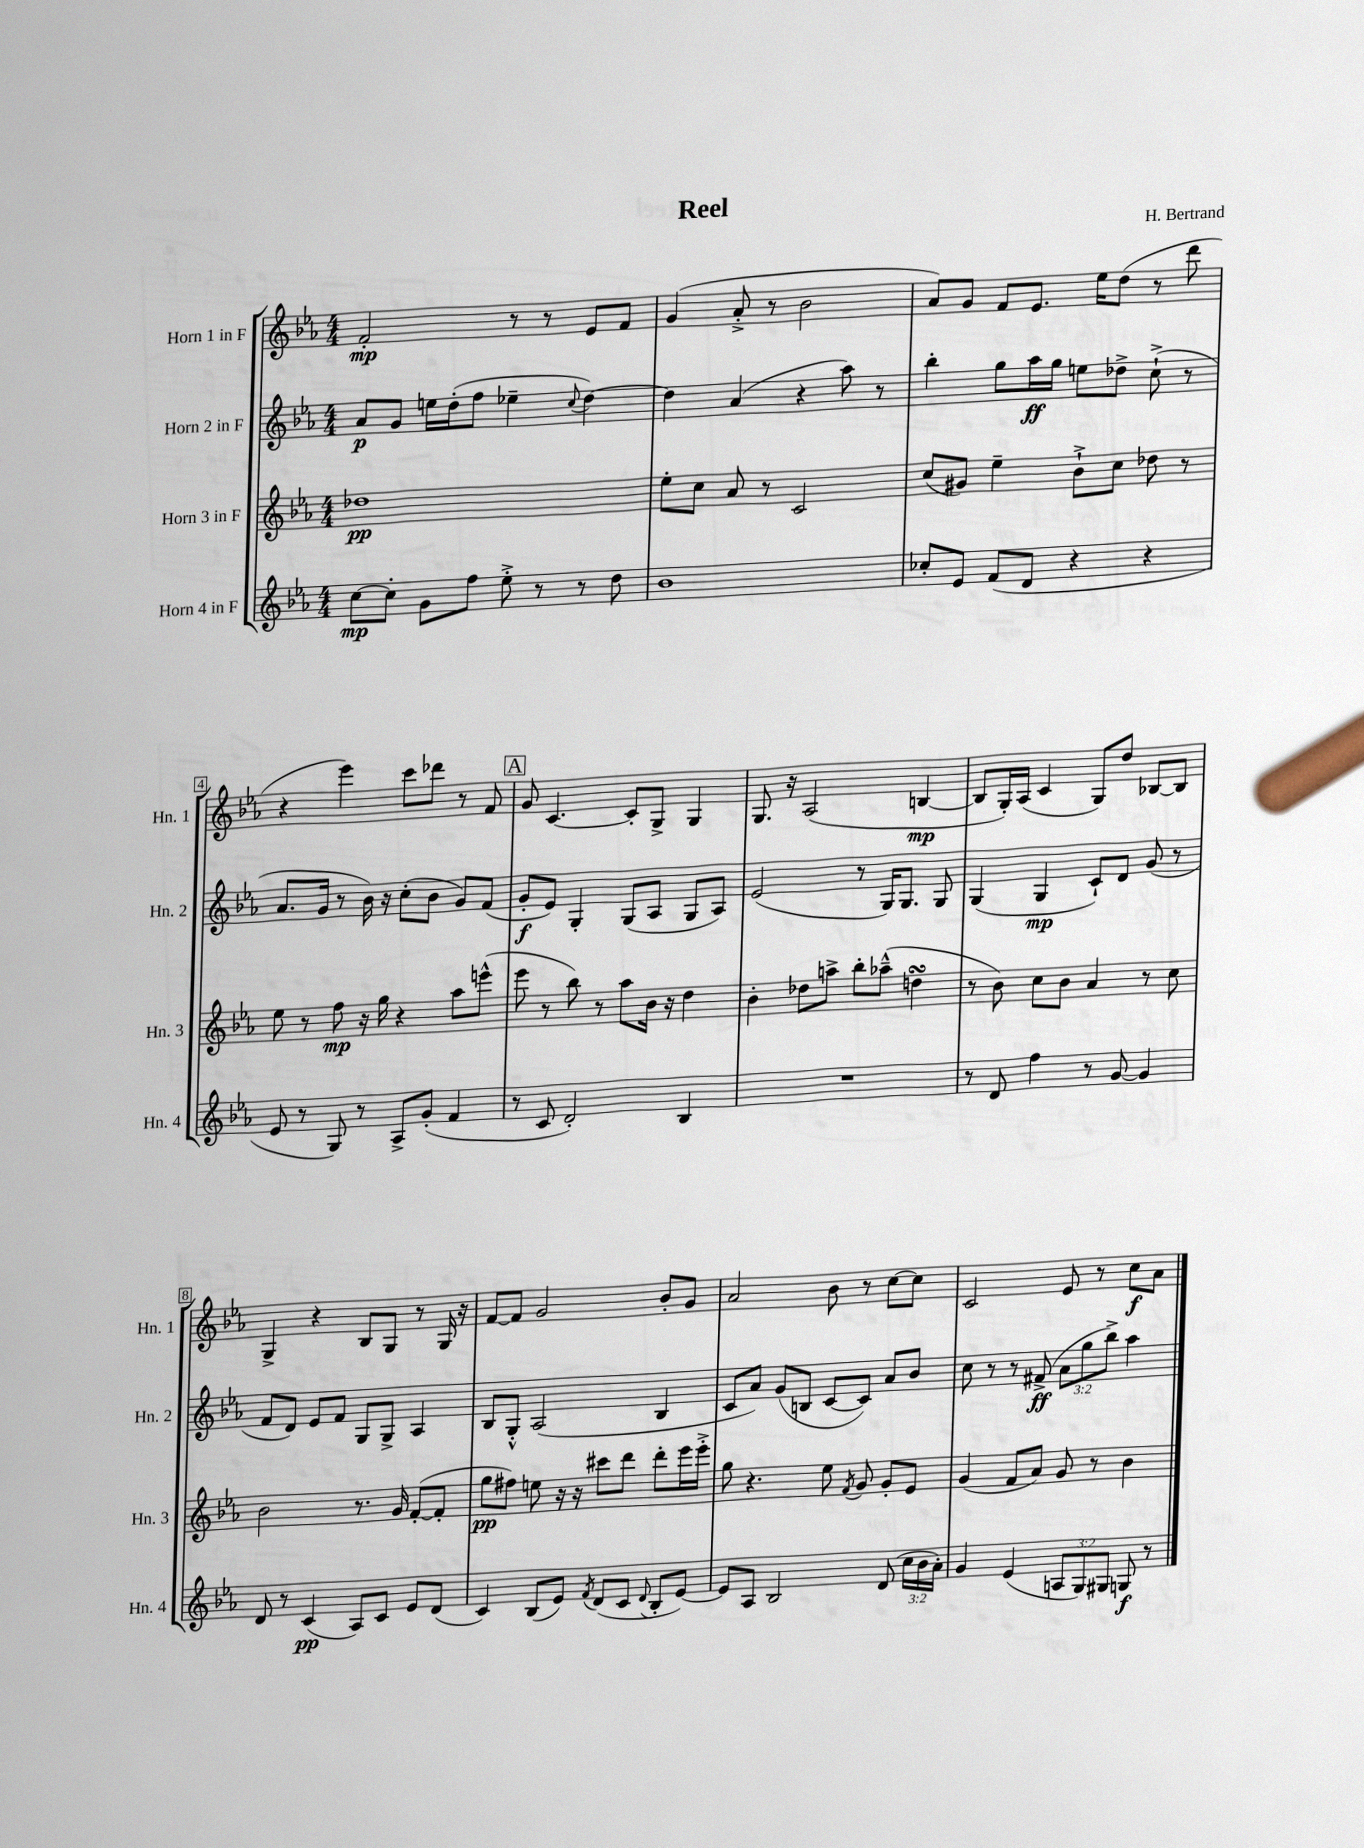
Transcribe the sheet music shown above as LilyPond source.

\header { title = "Reel" composer = "H. Bertrand" }
<<
\new StaffGroup <<
\new Staff = "s0" \with { instrumentName = "Horn 1 in F" shortInstrumentName = "Hn. 1" } {
    \clef treble \key ees \major \numericTimeSignature \time 4/4
    \autoBeamOff f'2-.\mp r8 r8 ees'8[ f'8] |
    g'4( aes'8-.-> r8 bes'2 |
    aes'8[) g'8] f'8[ ees'8.] ees''16[ d''8]( r8 d'''8 |
    r4 ees'''4) c'''8[ des'''8] r8 f'8 |
    \mark \markup { \box "A" } g'8 c'4.~ c'8[-. g8]-> g4 |
    g8. r16 aes2( b4~\mp |
    b8[ g16-.) aes16]( c'4 g8[) d''8] bes8[~ bes8] |
    g4-> r4 bes8[ g8] r8 g16 r16 |
    f'8[~ f'8] g'2 bes'8[-. g'8] |
    aes'2 bes'8 r8 c''8[~ c''8] |
    c'2 ees'8 r8 c''8[\f aes'8] \bar "|." |
}
\new Staff = "s1" \with { instrumentName = "Horn 2 in F" shortInstrumentName = "Hn. 2" } {
    \clef treble \key ees \major \numericTimeSignature \time 4/4 \override Staff.TupletNumber.text = #tuplet-number::calc-fraction-text
    \autoBeamOff aes'8[\p g'8] e''16[ d''16-.( f''8] ees''4-- \appoggiatura { c''8 } d''4~) |
    d''4 aes'4( r4 aes''8) r8 |
    bes''4-. g''8[ aes''16\ff g''16] e''8[ des''8]-> c''8-!->( r8 |
    aes'8.[ g'16] r8 bes'16) r16 c''8[-.( bes'8] g'8[) f'8]( |
    \mark \markup { \box "A" } g'8[-.\f ees'8]) g4-. g8[( aes8] g8[ aes8]) |
    ees'2( r8 g16[) g8.] g8 |
    g4( g4\mp c'8[-!) d'8] g'8( r8 |
    f'8[ d'8]) ees'8[ f'8] g8[ g8]-> aes4 |
    bes8[ g8]-.-^ aes2( bes4 |
    c'8[ aes'8]) g'8[( b8] c'8[~ c'8]) aes'8[ bes'8] |
    c''8 r8 r8 fis'8->\ff( \tuplet 3/2 { aes'8[ g''8 bes''8]->) } aes''4 \bar "|." |
}
\new Staff = "s2" \with { instrumentName = "Horn 3 in F" shortInstrumentName = "Hn. 3" } {
    \clef treble \key ees \major \numericTimeSignature \time 4/4
    \autoBeamOff des''1\pp |
    ees''8[-. c''8] aes'8 r8 c'2 |
    c''8[( gis'8]) ees''4-- bes'8[-!-> c''8] des''8 r8 |
    ees''8 r8 f''8\mp r16 g''16 r4 aes''8[ e'''8]-^( |
    \mark \markup { \box "A" } ees'''8 r8 bes''8) r8 aes''8[ bes'16] r16 d''4 |
    bes'4-. des''8[ a''8]-> bes''8[-. aes''8]---^( d''4\turn |
    r8 bes'8) c''8[ bes'8] aes'4 r8 c''8 |
    bes'2 r8. g'16 f'8[~-.( f'8]-. |
    g''8[\pp fis''8]) e''8 r16 r16 cis'''8[ d'''8] d'''8[-. ees'''16 ees'''16]-.-> |
    g''8 r4. ees''8 \acciaccatura { f'8 } g'8 g'8[-. ees'8] |
    g'4( f'8[ aes'8]) g'8 r8 bes'4 \bar "|." |
}
\new Staff = "s3" \with { instrumentName = "Horn 4 in F" shortInstrumentName = "Hn. 4" } {
    \clef treble \key ees \major \numericTimeSignature \time 4/4 \override Staff.TupletNumber.text = #tuplet-number::calc-fraction-text
    \autoBeamOff c''8[~\mp c''8]-. g'8[ f''8] ees''8-.-> r8 r8 d''8 |
    bes'1 |
    ces''8[-. ees'8] f'8[( d'8] r4 r4 |
    ees'8 r8 g8) r8 aes8[-> g'8]-.( f'4 |
    \mark \markup { \box "A" } r8 c'8 d'2-.) bes4 |
    R1 |
    r8 d'8 f''4 r8 g'8~ g'4 |
    d'8 r8 c'4\pp( aes8[) c'8] ees'8[ d'8]( |
    c'4) bes8[( ees'8]) \acciaccatura { f'8 } d'8[( c'8] \appoggiatura { d'8 } bes8[-. ees'8]~) |
    ees'8[ aes8] bes2 d'8( \tuplet 3/2 { c''16[ bes'16 aes'16]-.) } |
    g'4 ees'4( \tuplet 3/2 { a8[ g8) gis8] } g8\f r8 \bar "|." |
}
>>
>>
\layout { \context { \Score \override BarNumber.stencil = #(make-stencil-boxer 0.1 0.3 ly:text-interface::print) } }
